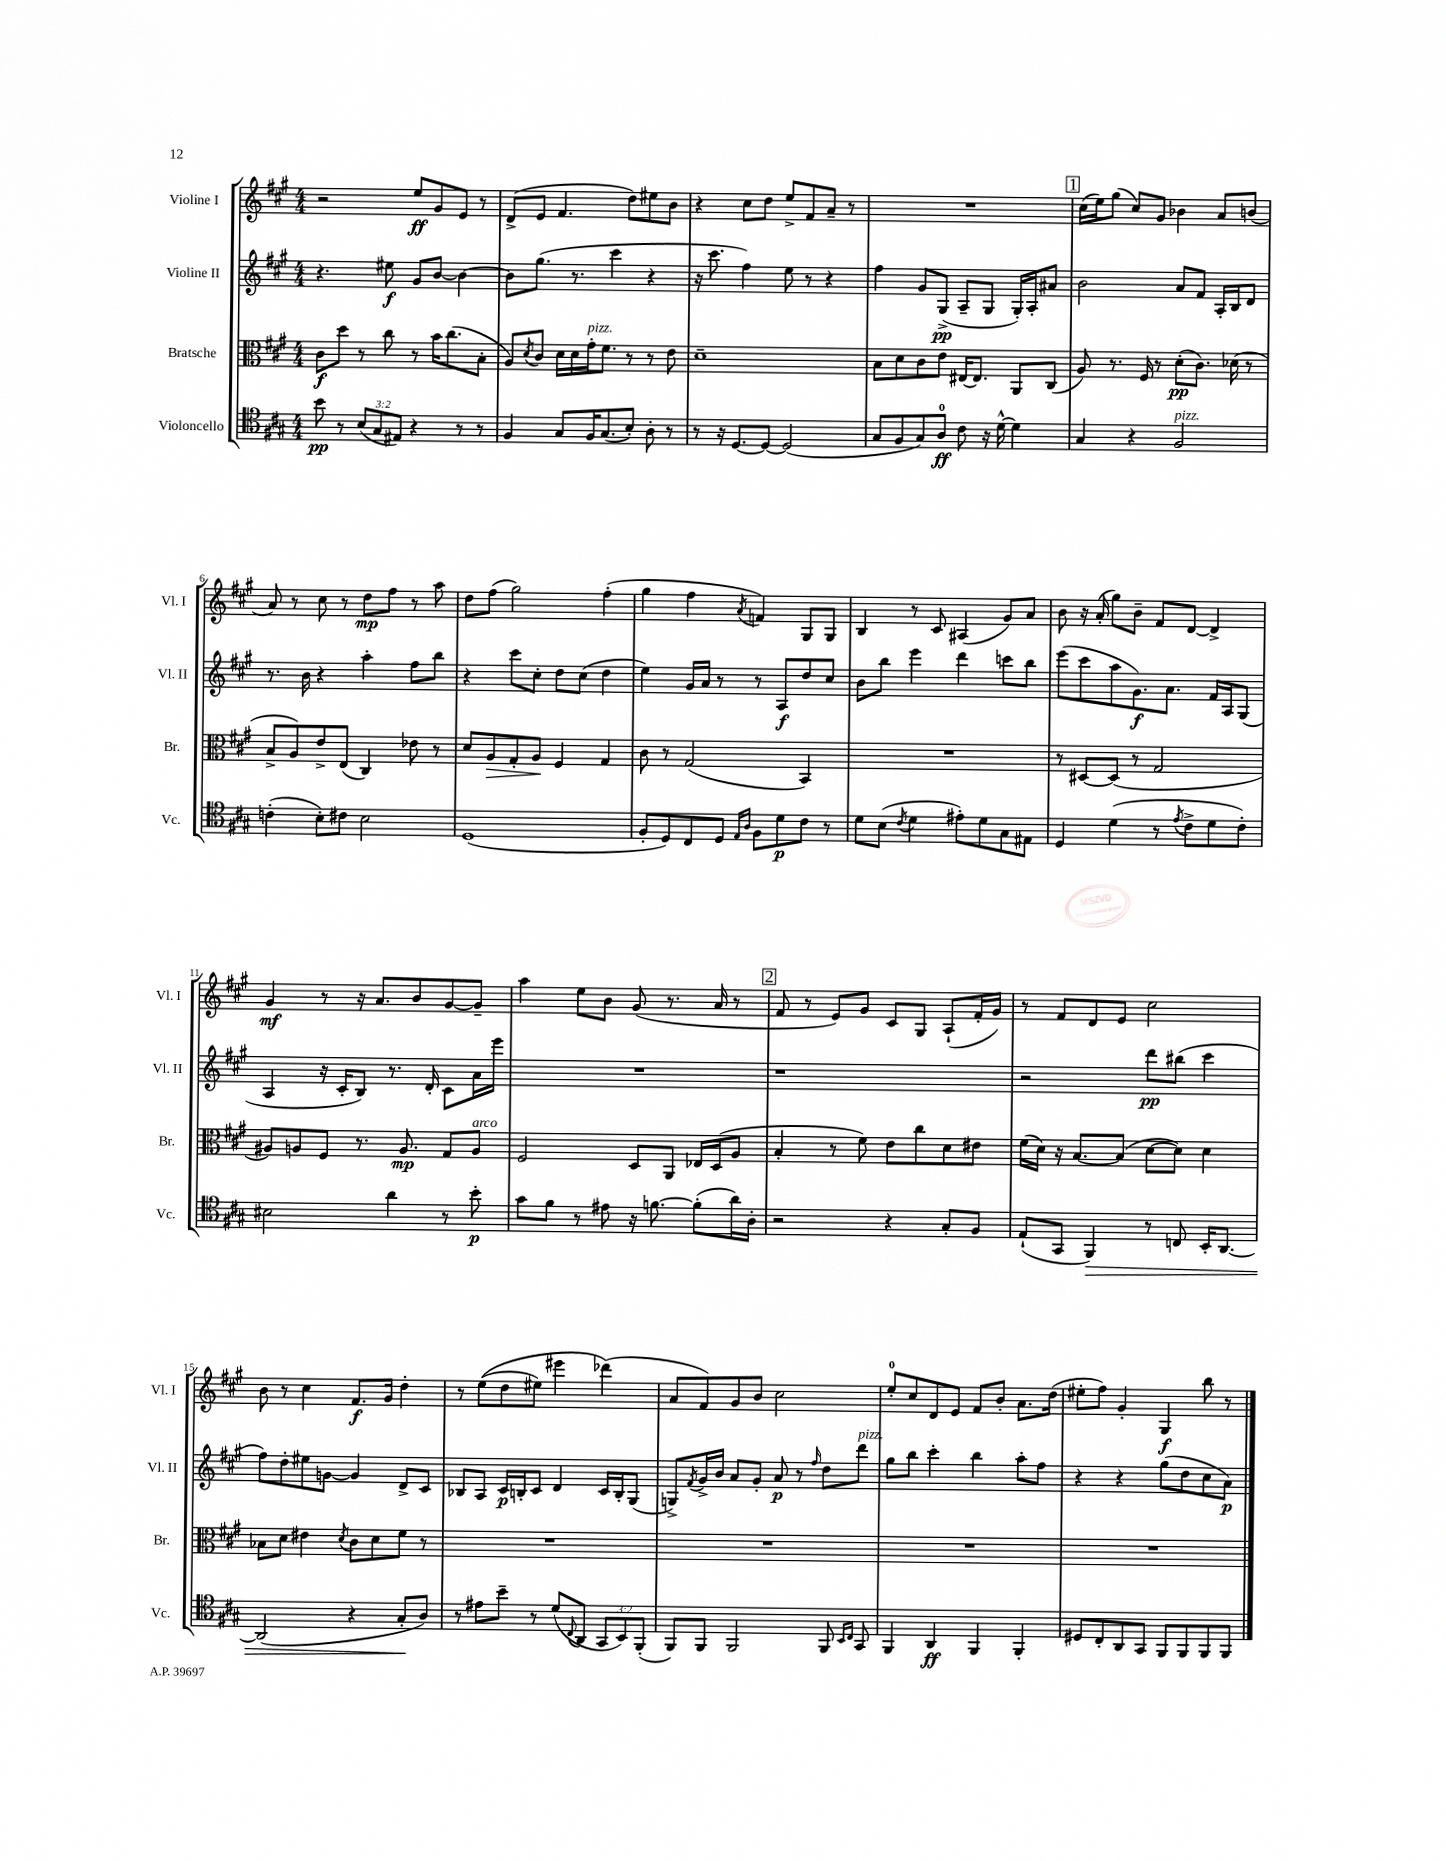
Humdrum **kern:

**kern	**kern	**kern	**kern
*staff4	*staff3	*staff2	*staff1
*clefC4	*clefC3	*clefG2	*clefG2
*k[f#c#g#]	*k[f#c#g#]	*k[f#c#g#]	*k[f#c#g#]
*M4/4	*M4/4	*M4/4	*M4/4
8b	8c#	4.r	2r
8r	8dd	.	.
(12B	8r	.	.
12G#	.	.	.
.	8cc#	8ee#	.
12E#)	.	.	.
4r	8r	8g#	8ee
.	16b	[8b	8g#
.	(8.cc#	.	.
8r	.	4b_	8e
8r	8B'	.	8r
=	=	=	=
4F#	8A)	8b]	(8d^
.	8qd	.	.
.	8c#	(8.gg#	8e
8G#	16d	.	4.f#
.	16d	8.r	.
16F#	16g#'	.	.
(8.G#	8.f#	.	.
.	.	4ccc#	.
8B')	8r	.	8dd)
8A'	8r	4r	8ee#
8r	8e	.	8b
=	=	=	=
8r	1d~	16r	4r
.	.	8.ccc#	.
16r	.	.	.
[8.D	.	.	.
.	.	4ff#)	8cc#
8D_	.	.	8dd
(2D]	.	8ee	8ee^
.	.	8r	8f#
.	.	4r	8a~
.	.	.	8r
=	=	=	=
8G#	8B	4ff#	1r
8F#	8d	.	.
8G#)	8c#	8g#	.
8A	8e	(8G#^	.
8c#	[16E#	8A~	.
.	8.E#]	.	.
16r	.	8G#	.
[16d^^	.	.	.
4d]	8AA	16G#')	.
.	.	16A'	.
.	(8C#	8a#	.
=	=	=	=
4G#	8A)	2b	(16cc#
.	.	.	16ee)
.	8.r	.	(8gg#
4r	.	.	8cc#)
.	16F#	.	.
.	8r	.	8g#
2F#	(8d'	8a	4b-
.	8.c#)	8f#	.
.	.	16A'	8a
.	(16d-	16B	.
.	8r	8d	(8b
=	=	=	=
(4c'	8B^	8.r	8a)
.	8A)	.	8r
.	.	16b	.
8B')	8e^	4r	8cc#
8c#	(8E	.	8r
2B	4C#)	4aa'	8dd
.	.	.	8ff#
.	8e-	8ff#	8r
.	8r	8bb	8aa
=	=	=	=
(1D	8d	4r	8dd
.	8A	.	(8ff#
.	8G#'	8ccc#	2gg#)
.	8A	8cc#'	.
.	4F#	8dd	.
.	.	(8cc#	.
.	4G#	4dd	(4ff#'
=	=	=	=
8F#'	8c#	4ee)	4gg#
8D)	8r	.	.
8C#	(2G#	16g#	4ff#
.	.	16a	.
8D	.	8r	.
16qqE	.	.	.
16qqA	.	.	8qa
8F#	.	8r	4f)
8d	.	8A	.
8c#	4BB)	8dd	8G#
8r	.	8cc#	8G#
=	=	=	=
8d	1r	8b	4B
(8B	.	8bb	.
8qc#	.	.	.
4d	.	4eee	8r
.	.	.	8c#
8e#')	.	4ddd	(4A#
8d	.	.	.
8G#	.	8ccc	8g#)
8E#	.	8bb	8a
=	=	=	=
4D	8r	(8eee	8b
.	[8D#	8ccc#	16r
.	.	.	(16a'
(4d	(8D#]	8aa	8gg#)
.	8r	8.g#)	8b~
8r	2G#	.	8f#
.	.	8.a	.
8qe	.	.	.
8c#^	.	.	[8d
8d	.	16f#	4d^]
.	.	16A	.
8c#')	.	(8G#	.
=	=	=	=
2B#	8A#)	4A	4g#
.	8A	.	.
.	8F#	16r	8r
.	.	16c#'	.
.	8.r	8B)	16r
.	.	.	8.a
4a	.	8.r	.
.	8.A	.	.
.	.	.	8b
.	.	16d'	.
8r	8G#	8c#	[8g#
8b'	8A	16a	8g#~]
.	.	16eee	.
=	=	=	=
8g#	2F#	1r	4aa
8f#	.	.	.
8r	.	.	8ee
8e#	.	.	8b
16r	8D	.	(8g#
[8.f	.	.	.
.	8AA	.	8.r
(8f']	16E-	.	.
.	(16D	.	16a
16a)	8A	.	8r
16A'	.	.	.
=	=	=	=
2r	4B'	1r	8f#
.	.	.	8r
.	8r	.	8e)
.	8f#)	.	8g#
4r	8e	.	8c#
.	8cc#	.	8G#
8G#'	8d	.	(8A`
8F#	8e#	.	16f#'
.	.	.	16g#)
=	=	=	=
(8E`	(16f#	2r	8r
.	16d)	.	.
8GG#	16r	.	8f#
.	[8.B	.	.
4FF#)	.	.	8d
.	(8B]	.	8e
8r	[8d	8ddd	2cc#
8C	8d])	(8bb#	.
16BB'	4d	4ccc#	.
[8.AA	.	.	.
=	=	=	=
(2AA]	8B-	8ff#)	8b
.	8d	8dd'	8r
.	4e#	8ee#	4cc#
.	.	[8g	.
.	8qd	.	.
4r	8c#	4g]	8.f#
.	8d	.	.
.	.	.	16g#
8G#'	8f#	8d^	4dd'
8A)	8r	8c#	.
=	=	=	=
8r	1r	8B-	8r
8e#	.	8A	&((8ee
8b~	.	16c#	8dd
.	.	16B'	.
8r	.	8c#	8ee#)
(8d	.	4d	4eee#
8qqC#	.	.	.
8AA	.	.	.
12GG#	.	16c#	(4ddd-&)
.	.	16B'	.
12BB)	.	.	.
.	.	(8G#	.
(12FF#'	.	.	.
=	=	=	=
8FF#)	1r	8G^)	8a
.	.	8qf#	.
8FF#	.	16g#^	8f#)
.	.	16b	.
2FF#	.	8a	8g#
.	.	8g#'	8b
.	.	8a	2cc#
.	.	8r	.
.	.	16qqff#	.
8FF#	.	8dd	.
16qqBB	.	.	.
16qqC#	.	.	.
8GG#	.	8ddd	.
=	=	=	=
4FF#	1r	8gg#	8ee'
.	.	8bb	8cc#
4AA	.	4ccc#'	8d
.	.	.	8e
4FF#	.	4bb	8f#
.	.	.	8b'
4FF#'	.	8aa'	8.a
.	.	8ff#	.
.	.	.	(16dd
=	=	=	=
8D#	1r	4r	8ee#'
8C#'	.	.	8ff#)
8AA	.	4r	4g#'
8GG#	.	.	.
8FF#	.	(8gg#	4G#
8FF#	.	8dd	.
8FF#	.	8cc#	8bb
8FF#	.	8a)	8r
==	==	==	==
*-	*-	*-	*-
